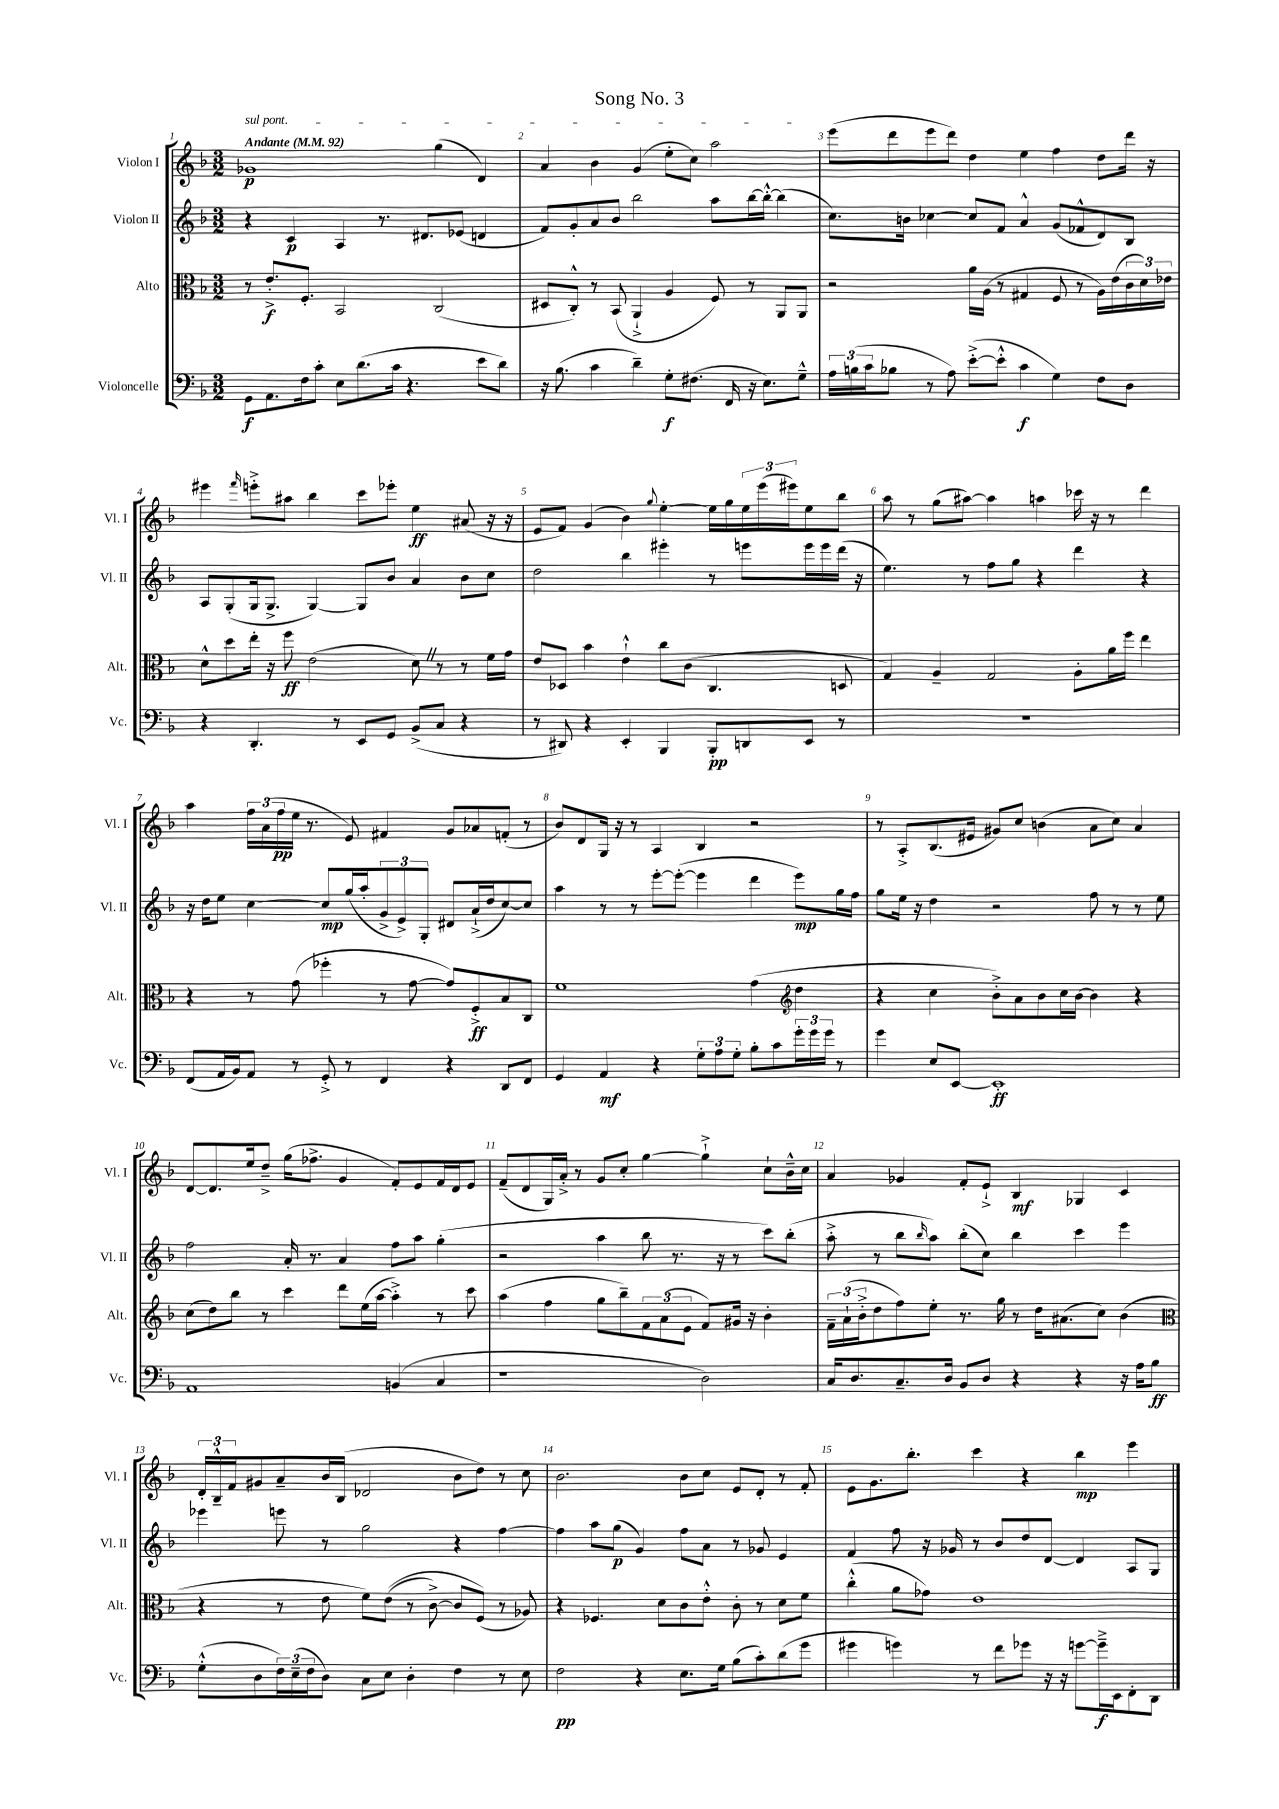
\header { title = "Song No. 3" }
<<
\new StaffGroup <<
\new Staff = "s0" \with { instrumentName = "Violon I" shortInstrumentName = "Vl. I" } {
    \clef treble \key f \major \numericTimeSignature \time 3/2 \tempo "Andante" 4 = 92
    \once \override TextSpanner.bound-details.left.text = \markup { \italic "sul pont." } ges'1\p\startTextSpan g''4( d'4) |
    a'4 bes'4 g'4( e''8-. c''8) a''2\stopTextSpan |
    e'''8( d'''8 e'''8 d'''8) d''4 e''4 f''4 d''8 d'''16 r16 |
    eis'''4 \grace { f'''16 } e'''8-.-> ais''8 bes''4 c'''8 ees'''8-. e''4\ff ais'8( r16 r16 |
    e'8 f'8) g'4( bes'4) \appoggiatura { g''8 } e''4~-. e''16 g''16 \tuplet 3/2 { e''16 e'''16( eis'''16) } e''8 bes''8 |
    a''8 r8 g''8( ais''8~) ais''4 a''4 ces'''16 r16 r8 d'''4 |
    a''4 \tuplet 3/2 { f''16 a'16( f''16\pp } e''16 r8. e'8) fis'4 g'8 aes'8 f'8-.( r8 |
    bes'8) d'8 g16 r16 r8 a4 bes4 r2 |
    r8 a8-.-> bes8.( eis'16 gis'8) c''8 b'4( a'8 c''8) a'4 |
    d'8~ d'8. e''16 d''8---> g''16( fes''8.-> g'4 f'8-.) e'8 f'16 d'16 e'8 |
    f'8--( d'8 g16) a'16-.-> r8 g'8 c''8-. g''4~ g''4-!-> c''8-! bes'16---^ c''16 |
    a'4 ges'4 f'8-. e'8-!-> bes4\mf ges4 c'4 |
    \tuplet 3/2 { d'16-. bes16---^ f'16 } gis'8 a'8-- bes'16 bes16( des'2 bes'8 d''8) r8 c''8 |
    bes'2. bes'8 c''8 e'8 d'8-. r8 f'8-. |
    e'8 g'8. bes''8.-. c'''4 r4 bes''4\mp e'''4 \bar "|." |
}
\new Staff = "s1" \with { instrumentName = "Violon II" shortInstrumentName = "Vl. II" } {
    \clef treble \key f \major \numericTimeSignature \time 3/2
    r4 c'4\p a4 r8. dis'8. ees'8( d'4 |
    f'8) g'8-. a'8 bes'8 bes''2 a''8 bes''16~ bes''16~-.-^ bes''4( |
    c''8.) b'16 ces''4~ ces''8 f'8 a'4-^ g'8( fes'8-^ d'8) bes8 |
    a8 g8-.( g16 g8.-> g4~) g8 bes'8 a'4 bes'8 c''8 |
    d''2 bes''4 eis'''4-. r8 e'''8 e'''16 e'''16 d'''16( r16 |
    e''4.) r8 f''8 g''8 r4 d'''4 r4 |
    r16 d''16 e''8 c''4~ c''8\mp g''16( a''16-. \tuplet 3/2 { g'8-> e'8->) g8-. } dis'8 a'16-!->( d''16 c''8~) c''8 |
    a''4 r8 r8 e'''8~-. e'''8~-.( e'''4 d'''4 e'''8\mp) g''16 f''16 |
    g''8 e''16 r16 d''4 r2 f''8 r8 r8 e''8 |
    f''2 a'16-. r8. a'4 f''8 a''8 g''4-.( |
    r2 a''4 bes''8 r8. r16 r8 c'''8) bes''8-.( |
    a''8-.-> r8 bes''8 \grace { bes''16 } a''8) bes''8-.( c''8) bes''4 c'''4 e'''4 |
    ees'''4 e'''8 r8 g''2 r4 f''4~ |
    f''4 a''8 g''8\p( g'4) f''8 a'8 r8 ges'8 e'4 |
    f'4 f''8 r16 ges'16 r8 bes'8 d''8 d'8~ d'4 a8 g8 \bar "|." |
}
\new Staff = "s2" \with { instrumentName = "Alto" shortInstrumentName = "Alt." } {
    \clef alto \key f \major \numericTimeSignature \time 3/2
    r8 e'8.-.->\f f8.-. bes,2 c2( |
    dis8 c8-.-^) r8 bes,8( a,4-!-> a4 f8) r8 a,8 a,8 |
    r2 a'16 a16( r8 gis4 f8 r8 a16) e'16( \tuplet 3/2 { c'16 d'16) ees'16 } |
    d'8-^ d''8 e''16-. r16 f''8\ff e'2( d'8) \once \override BreathingSign.text = \markup { \musicglyph "scripts.caesura.straight" } \breathe r8 r8 f'16 g'16 |
    e'8 des8 bes'4 e'4-!-^ c''8 c'8( c4. d8 |
    g4) a4-- g2 a8-. a'16 f''16 e''4 |
    r4 r8 g'8( fes''4-. r8 g'8~ g'8) f8-.->\ff bes8 c8 |
    f'1 g'4( \clef treble d''4 |
    r4 c''4 bes'8-.->) a'8 bes'8 c''16 bes'16~ bes'4 r4 |
    c''8( d''8) bes''8 r8 c'''4 d'''8 e''16( a''16~ a''4-.->) r8 c'''8 |
    a''4( f''4 g''8 bes''8--) \tuplet 3/2 { f'8 a'8( e'8 } f'8) gis'16 r16 bes'4-. |
    \tuplet 3/2 { f'16-- a'16-!( bes'16-.-> } d''8 f''8) e''8-. r8. g''16 r8 d''16 ais'8.( c''8) bes'4( |
    \clef alto r4 r8 e'8 f'8) e'8(\( r8 c'8~->) c'8 f8(\) r8 aes8) |
    r4 fes4. d'8 c'8 e'8-.-^ c'8-. r8 d'8 f'8 |
    c''4-.-^( a'8 ges'8) e'1 \bar "|." |
}
\new Staff = "s3" \with { instrumentName = "Violoncelle" shortInstrumentName = "Vc." } {
    \clef bass \key f \major \numericTimeSignature \time 3/2
    g,8\f a,8. f16 c'8-. e8 d'8.( c'16 r4. e'8 d'8) |
    r16 bes8.( c'4 d'4--) g8-.\f fis8.( f,16 r16 e8.) g8---^ |
    \tuplet 3/2 { a16 b16( c'16 } bes8 r8 a8) e'8~-.->( e'8-.-^ c'4\f g4) f8 d8 |
    r4 d,4.-. r8 e,8 g,8 bes,8->( c8 r4 |
    r8 dis,8) r4 e,4-. bes,,4 bes,,8-.\pp d,8 e,8 r8 |
    R1. |
    f,8( a,16 bes,16) a,8 r8 g,8-.-> r8 f,4 r4 d,8 f,8 |
    g,4 a,4\mf r4 \tuplet 3/2 { g8-. a8 g8-. } bes8-. c'8 \tuplet 3/2 { g'16-. g'16 g'16 } r8 |
    g'4 e8 e,8~ e,1-.\ff |
    a,1 b,4( c4 |
    r1 d2) |
    c16 d8. c8.-- d16 bes,8 d8 r4 r4 r16 a16 bes8\ff |
    g8-.-^( d8 \tuplet 3/2 { f16) e16--( f16 } d8) c8 e8 d4-. f4 r8 e8 |
    f2\pp r4 e8. g16 bes8( c'8-.) d'8( g'8 |
    gis'4 g'4) r8 f'8 ges'8 r16 r16 g'8~ g'16--->\f e,16 f,8-. d,8 \bar "|." |
}
>>
>>
\layout { \context { \Score \override BarNumber.break-visibility = ##(#f #t #t) barNumberVisibility = #all-bar-numbers-visible } }
